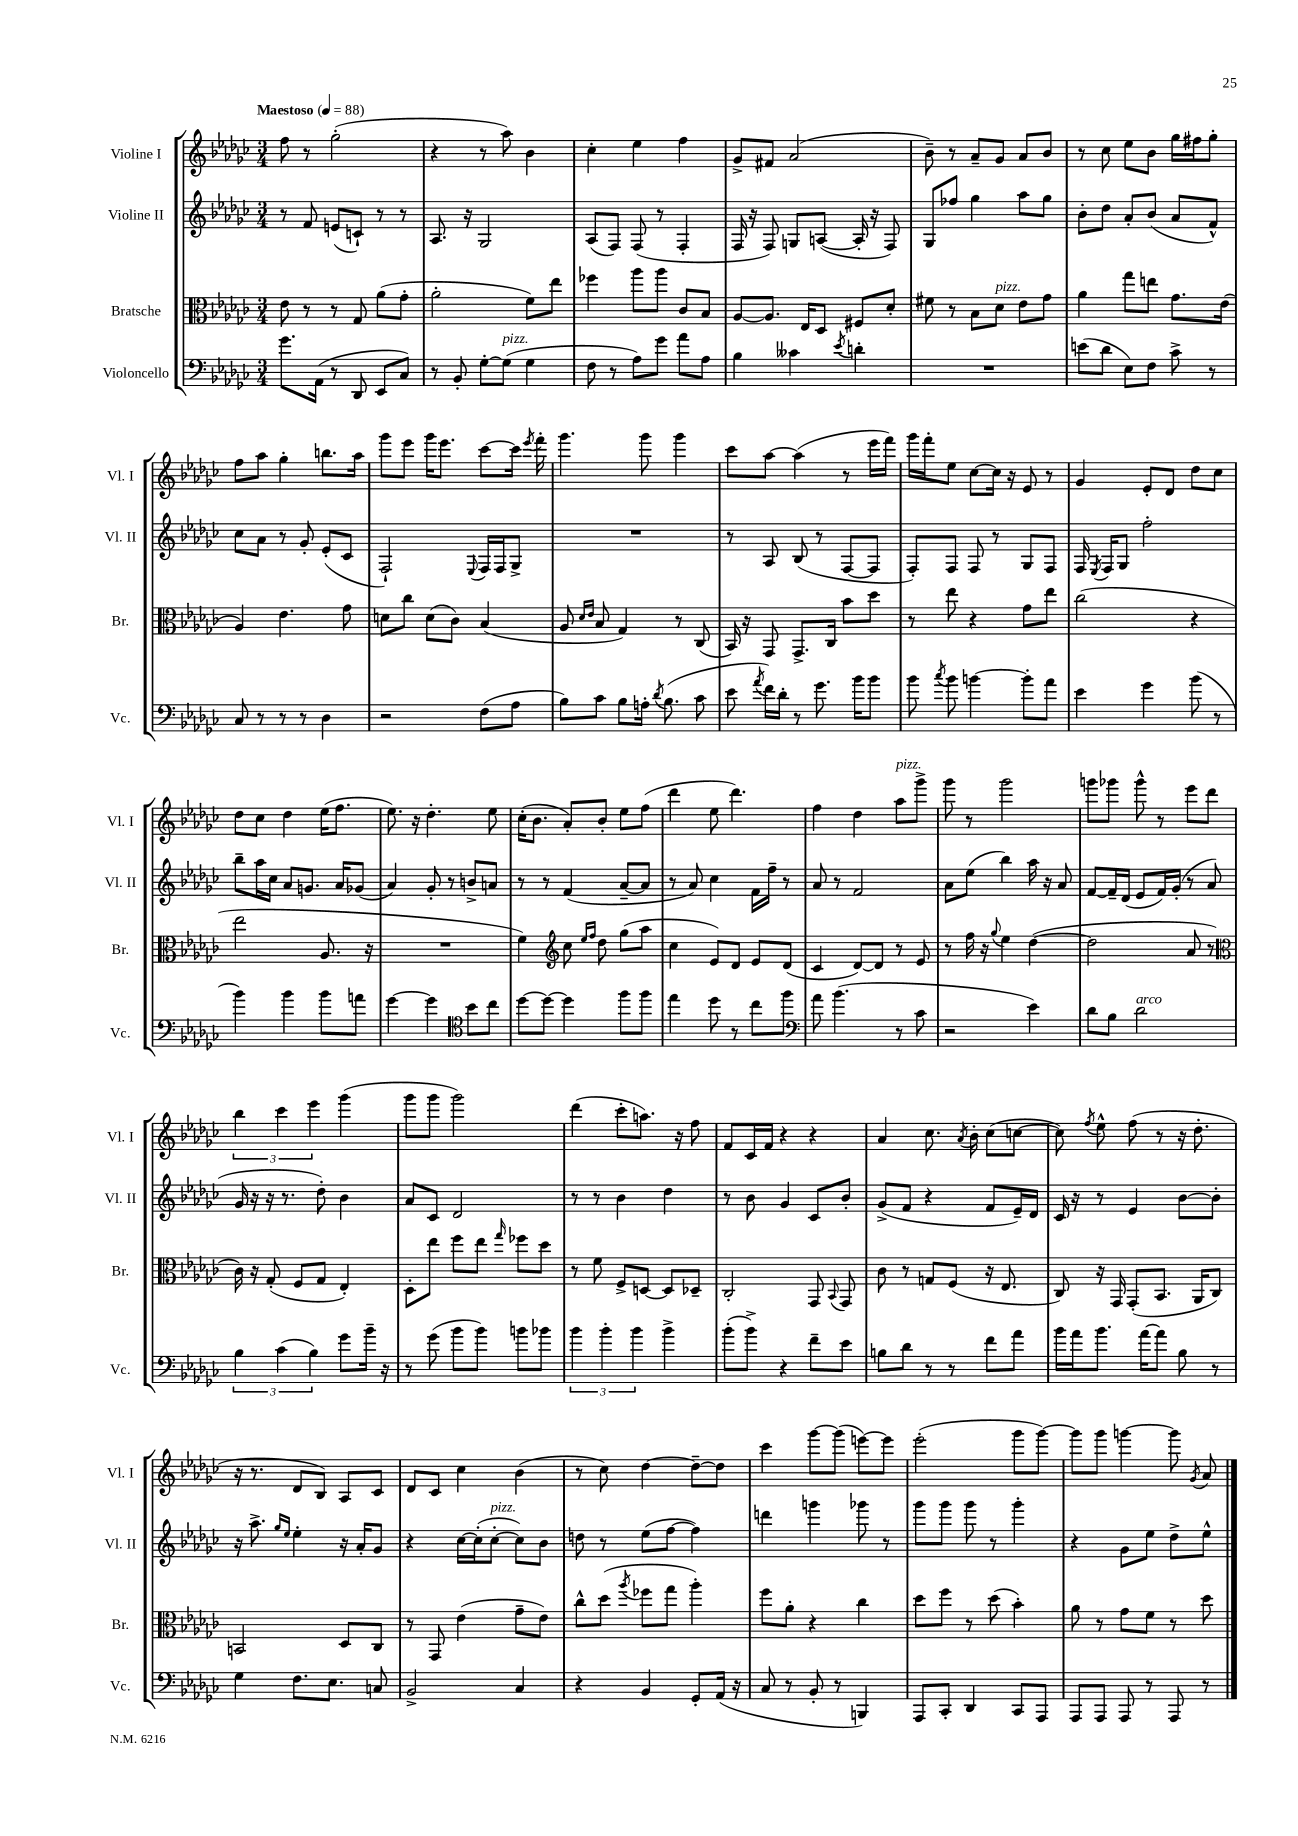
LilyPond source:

<<
\new StaffGroup <<
\new Staff = "s0" \with { instrumentName = "Violine I" shortInstrumentName = "Vl. I" } {
    \clef treble \key ges \major \numericTimeSignature \time 3/4 \tempo "Maestoso" 4 = 88
    \autoBeamOff f''8 r8 ges''2-.( |
    r4 r8 aes''8) bes'4 |
    ces''4-. ees''4 f''4 |
    ges'8[-> fis'8] aes'2( |
    bes'8--) r8 aes'8[-- ges'8] aes'8[ bes'8] |
    r8 ces''8 ees''8[ bes'8] ges''16[ fis''16 ges''8]-. |
    f''8[ aes''8] ges''4-. b''8.[ aes''16] |
    ges'''8[ ees'''8] ges'''16[ ees'''8.] ces'''8[~ ces'''16] \acciaccatura { ees'''8 } f'''16-. |
    ges'''4. ges'''8 ges'''4 |
    ces'''8[ aes''8]~ aes''4( r8 ees'''16[ f'''16]) |
    ges'''16[ f'''16-. ees''8] ces''8[~ ces''16] r16 ees'8 r8 |
    ges'4 ees'8[-. des'8] des''8[ ces''8] |
    des''8[ ces''8] des''4 ees''16[( f''8.] |
    ees''8.) r16 des''4.-. ees''8 |
    ces''16[-.( bes'8.] aes'8[-.) bes'8]-. ees''8[ f''8]( |
    des'''4 ees''8 des'''4.) |
    f''4 des''4 aes''8[^\markup { \italic "pizz." } ges'''8]-> |
    ges'''8 r8 ges'''2 |
    g'''8[ ges'''8] ges'''8-^ r8 ees'''8[ des'''8] |
    \tuplet 3/2 { bes''4 ces'''4 ees'''4 } ges'''4( |
    ges'''8[ ges'''8] ges'''2) |
    des'''4( ces'''8[-. a''8.]) r16 f''8 |
    f'8[ ces'16 f'16] r4 r4 |
    aes'4 ces''8. \acciaccatura { aes'8 } bes'16-. ces''8[( c''8]~ |
    c''8) \acciaccatura { f''8 } ees''8-^ f''8( r8 r16 des''8.-. |
    r16 r8. des'8[ bes8]) aes8[ ces'8] |
    des'8[ ces'8] ces''4 bes'4( |
    r8 ces''8) des''4~ des''8[~-- des''8] |
    ces'''4 ges'''8[~ ges'''8]( e'''8[~) e'''8] |
    ees'''2-.( ges'''8[ ges'''8]~) |
    ges'''8[ ges'''8] g'''4~ g'''8 \acciaccatura { ges'8 } aes'8 \bar "|." |
}
\new Staff = "s1" \with { instrumentName = "Violine II" shortInstrumentName = "Vl. II" } {
    \clef treble \key ges \major \numericTimeSignature \time 3/4
    \autoBeamOff r8 f'8 e'8[( c'8]-!) r8 r8 |
    aes8. r16 ges2 |
    aes8[( f8]) f8( r8 f4-. |
    f16 r16 f8) g8[ a8]~( a16-. r16 f8) |
    ges8[ fes''8] ges''4 aes''8[ ges''8] |
    bes'8[-. des''8] aes'8[-. bes'8]( aes'8[ f'8]-^) |
    ces''8[ aes'8] r8 ges'8-. ees'8[-.( ces'8] |
    f2-!) \appoggiatura { ees8 } f16[ f16 ges8]-> |
    R2. |
    r8 aes8 bes8( r8 f8[~ f8] |
    f8[-.) f8] f8 r8 ges8[ f8] |
    f16 \acciaccatura { ees8 } f16[ ges8] f''2-. |
    bes''8[-- aes''16 ces''16] aes'8[ g'8.] aes'16[ ges'8]( |
    aes'4) ges'8-. r8 b'8[-> a'8] |
    r8 r8 f'4( aes'8[~-- aes'8] |
    r8 aes'8) ces''4 f'16[ f''16]-- r8 |
    aes'8 r8 f'2 |
    aes'8[ ees''8]( bes''4) aes''16 r16 aes'8 |
    f'8[~ f'16-- des'16]( ees'8[ f'16) ges'16]-.( r8 aes'8 |
    ges'16 r16 r16 r8. des''8-.) bes'4 |
    aes'8[ ces'8] des'2 |
    r8 r8 bes'4 des''4 |
    r8 bes'8 ges'4 ces'8[ bes'8]-. |
    ges'8[->( f'8] r4 f'8[ ees'16--) des'16] |
    ces'16 r16 r8 ees'4 bes'8[~ bes'8]-. |
    r16 aes''8.-> \grace { ges''16[ ees''16] } ees''4-. r16 aes'16[-. ges'8] |
    r4 ces''16[~ ces''16-.( ces''8]~-.^\markup { \italic "pizz." } ces''8[) bes'8] |
    d''8 r8 ees''8[( f''8]~ f''4) |
    d'''4 g'''4 ges'''8 r8 |
    ges'''8[ ges'''8] ges'''8 r8 ges'''4-. |
    r4 ges'8[ ees''8] des''8[-> ees''8]-^ \bar "|." |
}
\new Staff = "s2" \with { instrumentName = "Bratsche" shortInstrumentName = "Br." } {
    \clef alto \key ges \major \numericTimeSignature \time 3/4
    \autoBeamOff ees'8 r8 r8 ges8 aes'8[( ges'8]-. |
    aes'2-. f'8[) ees''8] |
    fes''4 aes''8[ aes''8] ces'8[ bes8] |
    aes8[~ aes8.] ees16[ des8] fis8[ des'8]-. |
    fis'8 r8 bes8[ des'8]^\markup { \italic "pizz." } ees'8[ ges'8] |
    aes'4 ges''8[ e''8] ges'8.[ ees'16]( |
    aes4) ees'4. ges'8 |
    d'8[ ces''8] d'8[( ces'8]) bes4( |
    aes8 \grace { des'16[ ees'16] } bes8 ges4) r8 ces8( |
    bes,16) r16 ges,8 ges,8.[-> ces16] bes'8[ des''8] |
    r8 ees''8 r4 ges'8[ ees''8] |
    ces''2( r4 |
    ees''2 aes8. r16 |
    R2. |
    f'4) \clef treble ces''8 \grace { ees''16[ f''16] } des''8 ges''8[( aes''8] |
    ces''4 ees'8[) des'8] ees'8[ des'8]( |
    ces'4 des'8[~) des'8] r8 ees'8 |
    r8 f''16 r16 \appoggiatura { ges''8 } ees''4 des''4~( |
    des''2 aes'8 r8 |
    \clef alto ces'16) r16 ges8-.( f8[ ges8] ees4-.) |
    des8[-. ees''8] f''8[ ees''8] \grace { ges''16 } fes''8[ des''8] |
    r8 f'8 f8[-> d8]~ d8[ des8]-- |
    ces2-. ges,8 \appoggiatura { bes,8 } ges,8 |
    ces'8 r8 g8[ f8]( r16 ees8. |
    ces8) r16 ges,16 ges,8[-.( bes,8.] aes,16[ ces8]) |
    b,2 des8[ ces8] |
    r8 ges,8 ees'4( ges'8[-- ees'8]) |
    ces''8[-^ des''8]( \acciaccatura { aes''8 } fes''8[ ges''8] aes''4-.) |
    f''8[ aes'8]-. r4 ces''4 |
    des''8[ f''8] r8 des''8( bes'4-.) |
    aes'8 r8 ges'8[ f'8] r8 des''8 \bar "|." |
}
\new Staff = "s3" \with { instrumentName = "Violoncello" shortInstrumentName = "Vc." } {
    \clef bass \key ges \major \numericTimeSignature \time 3/4
    \autoBeamOff ges'8.[ aes,16]( r8 des,8 ees,8[ ces8]) |
    r8 bes,8-. ges8[~-. ges8]^\markup { \italic "pizz." }( ges4 |
    f8 r8 aes8[) ges'8] aes'8[ aes8] |
    bes4 ceses'4 \acciaccatura { ees'8 } d'4-. |
    R2. |
    e'8[( des'8] ees8[) f8] ces'8-> r8 |
    ces8 r8 r8 r8 des4 |
    r2 f8[( aes8] |
    bes8[) ces'8] bes8[ a16]-. \acciaccatura { des'8 } bes8.( ces'8 |
    ees'8 \acciaccatura { aes'8 } f'16[) des'16]-. r8 ges'8. bes'16[ bes'8] |
    bes'8 \acciaccatura { ces''8 } bes'8 b'4~ b'8[-. aes'8] |
    ees'4 ges'4 bes'8( r8 |
    bes'4) bes'4 bes'8[ a'8] |
    ges'4~ ges'4 \clef tenor bes'8[ ces''8] |
    des''8[~ des''8]~ des''4 f''8[ f''8] |
    ees''4 des''8 r8 ces''8[ f''8] |
    \clef bass aes'8 bes'4.( r8 ces'8 |
    r2 ees'4) |
    des'8[ bes8] des'2^\markup { \italic "arco" } |
    \tuplet 3/2 { bes4 ces'4( bes4) } ges'8[ bes'16]-- r16 |
    r8 ges'8( bes'8[ bes'8]) b'8[ bes'8] |
    \tuplet 3/2 { bes'4 bes'4-. bes'4 } bes'4-> |
    bes'8[-.( bes'8]->) r4 f'8[-- ees'8] |
    b8[ des'8] r8 r8 f'8[ aes'8] |
    bes'16[ aes'16 bes'8.] aes'16[~ aes'8] bes8 r8 |
    ges4 f8.[ ees8.] c8 |
    bes,2-> ces4 |
    r4 bes,4 ges,8[-. aes,16]( r16 |
    ces8 r8 bes,8-. r8 b,,4) |
    aes,,8[ ces,8]-. des,4 ces,8[ aes,,8] |
    aes,,8[ aes,,8] aes,,8 r8 aes,,8 r8 \bar "|." |
}
>>
>>
\layout { \context { \Score \remove "Bar_number_engraver" } }
